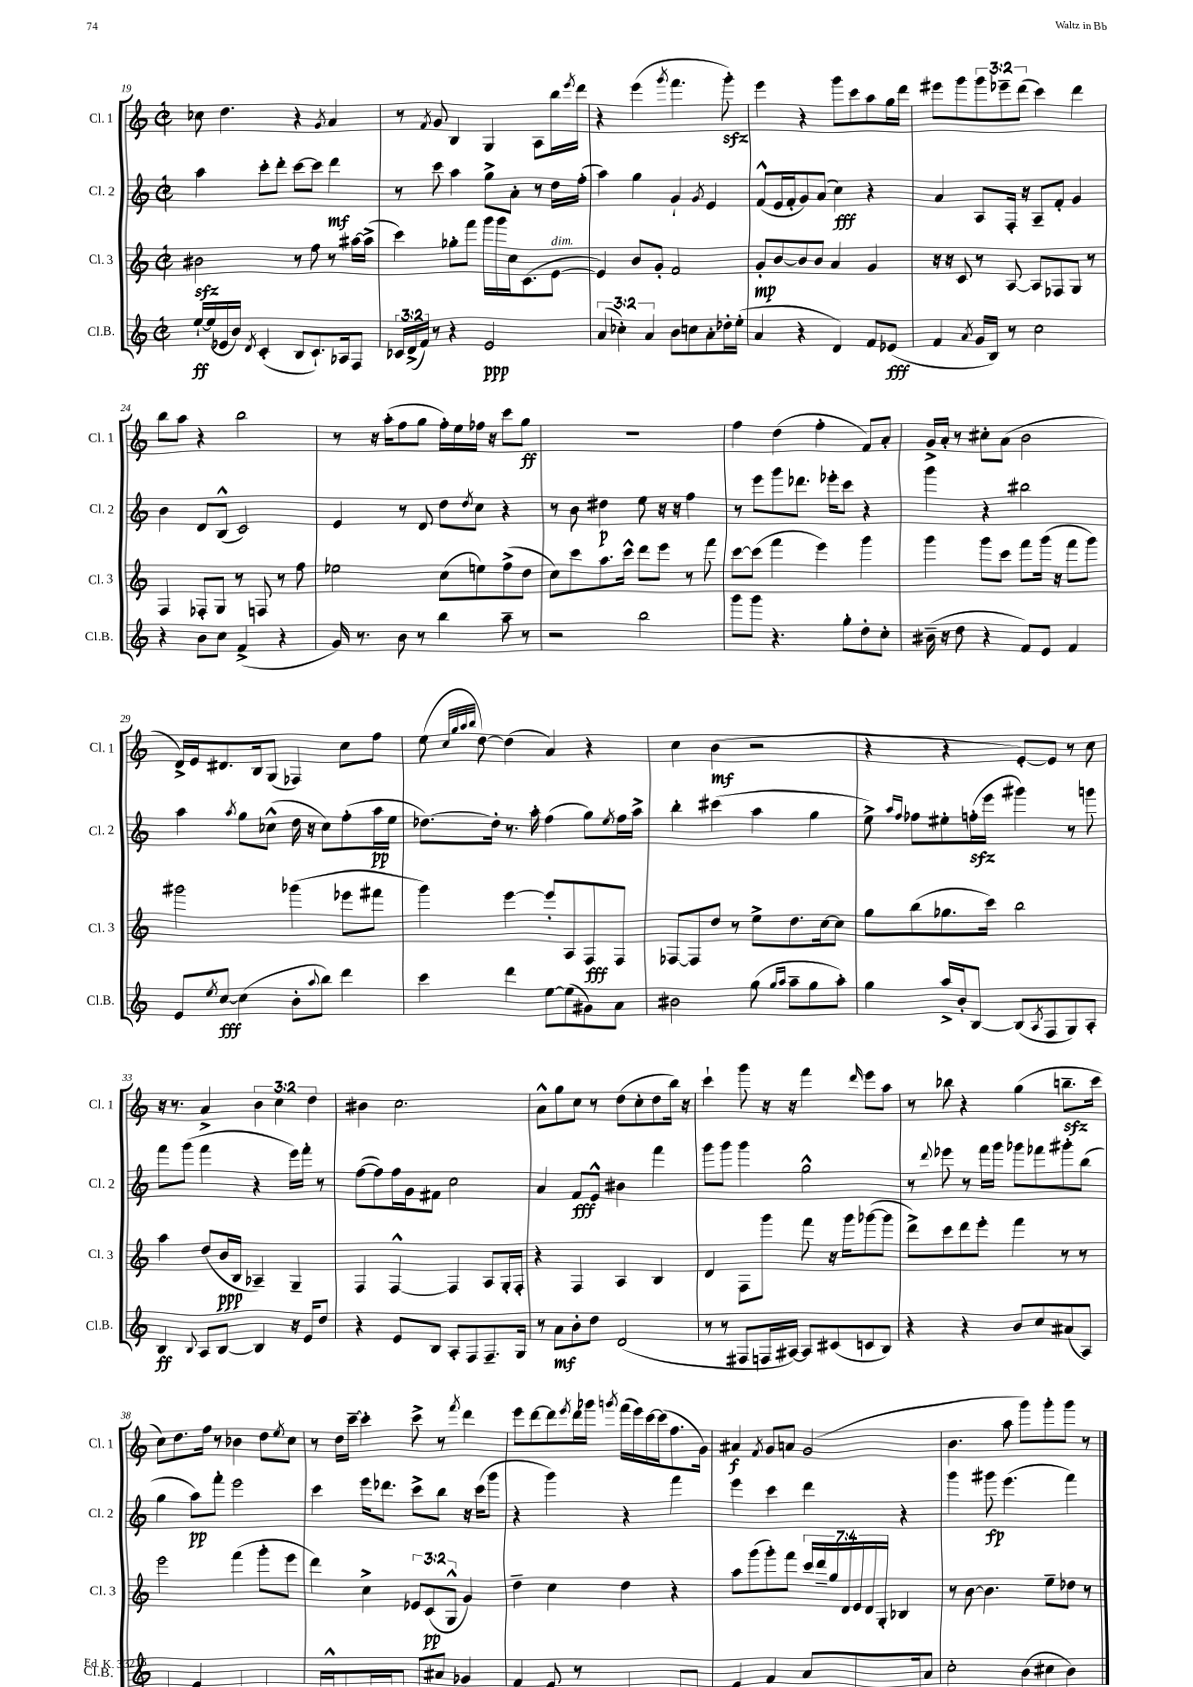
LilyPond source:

<<
\new StaffGroup <<
\new Staff = "s0" \with { instrumentName = "Cl. 1" shortInstrumentName = "Cl. 1" } {
    \clef treble \key c \major \defaultTimeSignature \time 2/2 \override Staff.TupletNumber.text = #tuplet-number::calc-fraction-text
    ces''8 d''4. r4 \acciaccatura { g'8 } a'4 |
    r8 \acciaccatura { f'8 } g'8 b4 g4 a8 b''16 \acciaccatura { e'''8 } d'''16 |
    r4 e'''4( \acciaccatura { g'''8 } f'''4. g'''8-.\sfz) |
    e'''4 r4 g'''8 c'''8 a''8 g''16 d'''16 |
    eis'''8 g'''8 \tuplet 3/2 { g'''8 ees'''8-- d'''8( } c'''4) d'''4 |
    b''8 a''8 r4 b''2 |
    r8 r16 a''16-.( f''8 g''8 f''16-.) e''16 fes''16 r16 c'''8 g''8\ff |
    R1 |
    f''4 d''4( f''4-. f'8) a'8-. |
    g'16-> a'16-. r8 cis''8-. a'8( b'2 |
    d'16->) e'16 dis'8. b16 g8( fes4) c''8 f''8 |
    e''8( \grace { c''32 g''32 a''32 b''32 } d''8~) d''4( a'4) r4 |
    c''4 b'4\mf( r2 |
    r4 r4 e'8~-.) e'8 r8 c''8 |
    r16 r8. a'4-> \tuplet 3/2 { b'4 c''4 d''4 } |
    bis'4 c''2. |
    a'8-^ g''8 c''8 r8 d''8( c''8-. d''8 b''16) r16 |
    c'''4-! g'''8 r16 r16 f'''4 \grace { d'''16 } e'''8 a''8 |
    r8 bes''8 r4 g''4( b''8.--\sfz c'''16 |
    c''8) d''8. f''16 r8 bes'4 d''8 \acciaccatura { e''8 } c''8 |
    r8 d''16 c'''16~-- c'''4-. c'''8-> r8 \acciaccatura { f'''8 } d'''4 |
    e'''8 d'''8~ d'''8 \acciaccatura { e'''8 } d'''16 ges'''16 \acciaccatura { g'''8 } f'''16( e'''16) c'''16~ c'''16( f''8. g'16) |
    ais'4\f \acciaccatura { f'8 } g'8 a'8 g'2( |
    b'4. a''8 g'''8) g'''8-. g'''8 r8 \bar "|." |
}
\new Staff = "s1" \with { instrumentName = "Cl. 2" shortInstrumentName = "Cl. 2" } {
    \clef treble \key c \major \defaultTimeSignature \time 2/2
    a''4 c'''8-. d'''8-. c'''8~ c'''8 d'''4\mf |
    r8 c'''8 a''4 g''8-> a'8-. r8 d''16 f''16-.( |
    a''4) g''4 g'4-! \acciaccatura { g'8 } e'4 |
    f'8-^( e'16 f'16-. g'8) a'8( c''4\fff) r4 |
    a'4 a8 f16-. r16 a8-- f'8-. g'4 |
    b'4 d'8 b8-^( c'2) |
    e'4 r8 d'8 d''8 \acciaccatura { d''8 } c''8 r4 |
    r8 b'8 dis''4\p e''8 r16 r16 f''4 |
    r8 e'''8 g'''8 des'''8. ees'''16-. c'''8 r4 |
    g'''4 r4 bis''2 |
    a''4 \acciaccatura { a''8 } g''8 ces''8-^( d''16 r16 ces''8) f''8-.( a''16\pp e''16 |
    des''8.~) des''16-. r8. a''16-. f''4( g''8) \acciaccatura { e''8 } f''16 a''16-> |
    b''4-. cis'''4( a''4 g''4 |
    e''8->) \grace { a''16 f''16 } fes''8 eis''8-. f''16-.\sfz( e'''16 gis'''4) r8 g'''8 |
    f'''8 g'''8( f'''4 r4 e'''16) f'''16-. r8 |
    f''8~( f''8) f''16 g'16 fis'8 c''2 |
    a'4 f'8\fff e'8-^ bis'4 f'''4 |
    g'''8 g'''8 g'''4 g''2-^ |
    r8 \appoggiatura { d'''8 } ees'''8 r8 f'''16 g'''16 ges'''8 fes'''8 gis'''8-. b''8( |
    g''4 a''8\pp) f'''8-. e'''2 |
    c'''4 e'''16 des'''8. c'''8-> b''8 r16 c'''16( g'''8 |
    r4 g'''4) r4 f'''4 |
    e'''4 c'''4 d'''4 r4 |
    g'''4 gis'''8\fp e'''4.( f'''4) \bar "|." |
}
\new Staff = "s2" \with { instrumentName = "Cl. 3" shortInstrumentName = "Cl. 3" } {
    \clef treble \key c \major \defaultTimeSignature \time 2/2 \override Staff.TupletNumber.text = #tuplet-number::calc-fraction-text
    bis'2\sfz r8 f''8 r8 ais''16~ ais''16->( |
    c'''4) ges''8-. f'''8 g'''16 g'''16 c''16 c'8.( e'8~^\markup { \italic "dim." } |
    e'4) b'8 g'8-. f'2 |
    g'8-.\mp b'8~ b'8 b'8 a'4 g'4 |
    r16 r16 c'8 r8 a8~ a8 fes8 g8 r8 |
    f4 fes8-. g8 r8 f8 r8 f''8 |
    ees''2 c''8( e''8) f''8->( d''8 |
    c''8) c'''8 a''8. c'''16-^ d'''8 e'''8 r8 f'''8 |
    c'''8~ c'''8( f'''4 e'''4) g'''4 |
    g'''4 g'''8 c'''8 f'''8 g'''16( r16 f'''8 g'''8) |
    gis'''2 ges'''4( ees'''8 fis'''8 |
    g'''4) e'''4~ e'''8-. a8 f8\fff f8 |
    fes8~ fes8 d''8 r8 e''8-> d''8. c''16~ c''8 |
    g''8 b''8( ges''8. c'''16) b''2 |
    a''4 d''8( b'16\ppp b16 aes4--) g4-- |
    f4 f4~-^ f4 a8 g16-. f16-. |
    r4 f4 a4 b4 |
    d'4 f8 g'''8 f'''8 r16 g'''16 ges'''8~( ges'''8 |
    d'''8->) c'''8 d'''8 e'''8-. f'''4 r8 r8 |
    e'''2 f'''4( g'''8-. e'''8 |
    d'''4) c''4-> \tuplet 3/2 { ees'8 c'8\pp( g8-^ } g'4) |
    d''4-- c''4 d''4 r4 |
    a''8 g'''8( g'''8-.) f'''8 \tuplet 7/4 { c'''16 d'''16-- g''16 d'16 e'16 d'16 g16-. } bes4 |
    r8 b'8~ b'4. e''8-- des''8 r8 \bar "|." |
}
\new Staff = "s3" \with { instrumentName = "Cl.B." shortInstrumentName = "Cl.B." } {
    \clef treble \key c \major \defaultTimeSignature \time 2/2 \override Staff.TupletNumber.text = #tuplet-number::calc-fraction-text
    e''16~-!\ff e''16( ees'16 b'16) \acciaccatura { d'8 } c'4-.( b8 c'8.-!) aes16 f8 |
    \tuplet 3/2 { ces'16 d'16->( f'16) } r8 r4 e'2\ppp |
    \tuplet 3/2 { a'4( ces''4-.) a'4 } b'8 c''8 a'8-. des''16-. e''16-.( |
    a'4 r4 d'4) f'8 ees'8\fff( |
    f'4 \acciaccatura { a'8 } g'16 b16) r8 c''2 |
    r4 b'8 c''8 f'4->( r4 |
    g'16) r8. b'8 r8 b''4 a''8-- r8 |
    r2 b''2 |
    g'''8 g'''8 r4. g''8-. d''8-. c''8-. |
    bis'16--( r16 d''8 r4 f'8) e'8 f'4 |
    e'8 \acciaccatura { e''8 } c''8~\fff c''4( b'8-. \appoggiatura { a''8 } b''8) d'''4 |
    c'''4 d'''4 e''8~ e''8( gis'8) a'8 |
    bis'2 g''8( \grace { g''16 a''16 } a''8-- g''8 a''8-.) |
    g''4 a''16-> b'16-. b8~ b8( \acciaccatura { a8 } f8 g8) a8-. |
    b4\ff \appoggiatura { b8 } a8 b8~ b4 r16 e'16 d''8 |
    r4 e'8 b8 a8-. f8 f8.-- g16 |
    r8 a'8\mf b'8-. d''8 d'2( |
    r8 r8 fis8 f16 ais16~) ais8 cis'8( c'8 b8) |
    r4 r4 b'8 c''8 ais'8( a8) |
    b4-> e'4 a4~ a4~ |
    a16 b16~-^ b8 f16 g16 f8\pp( g8 ais'8 ges'4) |
    f'4 e'8 r8 f4 g8-. a8( |
    e'4 f'4) a'8-> c'8.-> b16-- a'8 |
    c''2-. b'8( cis''8 b'4) \bar "|." |
}
>>
>>
\layout { \context { \Score currentBarNumber = #19 } }
